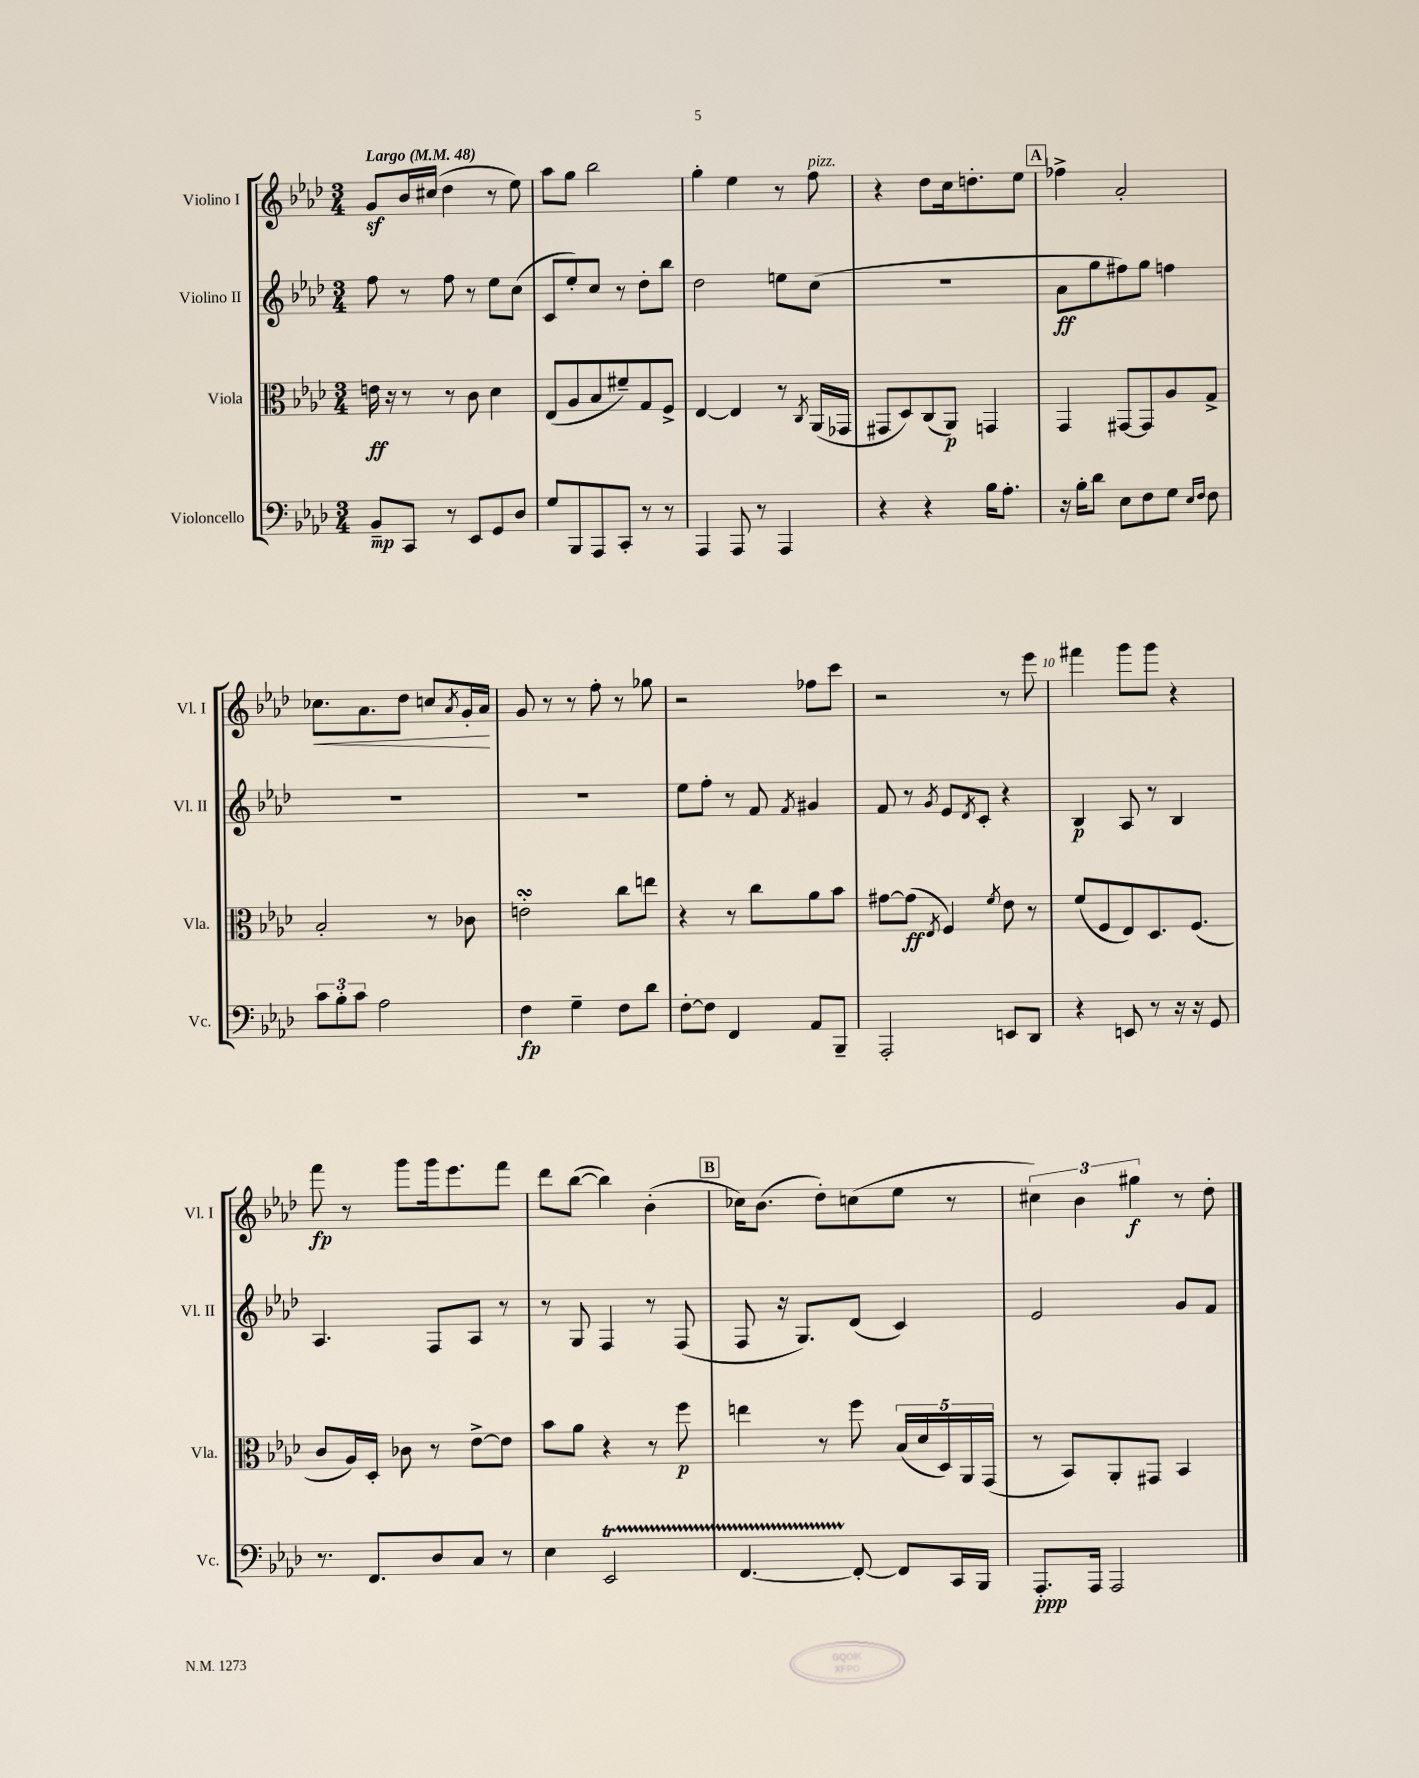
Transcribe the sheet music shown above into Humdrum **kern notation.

**kern	**dynam	**kern	**dynam	**kern	**dynam	**kern	**dynam
*part4	*part4	*part3	*part3	*part2	*part2	*part1	*part1
*staff4	*staff4	*staff3	*staff3	*staff2	*staff2	*staff1	*staff1
*I"Violoncello	*	*I"Viola	*	*I"Violino II	*	*I"Violino I	*
*I'Vc.	*	*I'Vla.	*	*I'Vl. II	*	*I'Vl. I	*
*clefF4	*	*clefC3	*	*clefG2	*	*clefG2	*
*k[b-e-a-d-]	*	*k[b-e-a-d-]	*	*k[b-e-a-d-]	*	*k[b-e-a-d-]	*
*M3/4	*	*M3/4	*	*M3/4	*	*M3/4	*
*MM48	*	*MM48	*	*MM48	*	*MM48	*
=1	=1	=1	=1	=1	=1	=1	=1
!	!	!	!	!	!	!LO:TX:a:B:t=Largo	!
8BB-~/L	mp	16en\	ff	8ff\	.	8gz/L	.
.	.	16r	.	.	.	.	.
8CC/J	.	8r	.	8r	.	16b-/L	.
.	.	.	.	.	.	(16cc#X/JJ	.
8r	.	8r	.	8ff\	.	4dd-\	.
8EE-/L	.	8c\	.	8r	.	.	.
8GG/	.	4d-\	.	8ee-\L	.	8r	.
8D-/J	.	.	.	(8cc\J	.	8ee-\)	.
=2	=2	=2	=2	=2	=2	=2	=2
8G/L	.	(8E-/L	.	8c/L	.	8aa-\L	.
8BBB-/	.	8A-/	.	8ee-'/)	.	8gg\J	.
8AAA-/	.	8B-/	.	8cc/J	.	2bb-\	.
8CC'/J	.	8f#X~/)	.	8r	.	.	.
8r	.	8G/	.	8dd-'\L	.	.	.
8r	.	8F^/J	.	8bb-\J	.	.	.
=3	=3	=3	=3	=3	=3	=3	=3
4AAA-/	.	[4E-/	.	2dd-\	.	4gg'\	.
8AAA-/	.	4E-/]	.	.	.	4ee-\	.
8r	.	.	.	.	.	.	.
4AAA-/	.	8r	.	8een\L	.	8r	.
.	.	8qC/	.	.	.	.	.
!	!	!	!	!	!	!LO:TX:a:i:t=pizz.	!
.	.	(16AA-/LL	.	(8cc\J	.	8ff\	.
.	.	16GG-X/JJ	.	.	.	.	.
=4	=4	=4	=4	=4	=4	=4	=4
4r	.	8GG#X/L	.	2.r	.	4r	.
.	.	8D-/)	.	.	.	.	.
4r	.	(8C/	.	.	.	8dd-\L	.
.	.	8AA-/J)	p	.	.	16cc\k	.
.	.	.	.	.	.	8.ddn'\	.
16B-\KL	.	4GGn/	.	.	.	.	.
8.A-'\J	.	.	.	.	.	.	.
.	.	.	.	.	.	8ee-\J	.
!!LO:REH:place=s1:t=A
=5	=5	=5	=5	=5	=5	=5	=5
16r	.	4GG/	.	8a-\L	ff	4ff-X^\	.
16B-'\KL	.	.	.	.	.	.	.
8d-\J	.	.	.	8gg\	.	.	.
8E-\L	.	[8GG#X/L	.	8ff#X\)	.	2a-'/	.
8F\	.	8GG#/]	.	8gg\J	.	.	.
8G\J	.	8A-/	.	4ffn\	.	.	.
16qqE-/LL	.	.	.	.	.	.	.
16qqF/JJ	.	.	.	.	.	.	.
8F\	.	8G^/J	.	.	.	.	.
!!LO:LB:g=z
=6	=6	=6	=6	=6	=6	=6	=6
!	!	!	!	!	!	!	!LO:HP:b
12c\L	.	2B-'/	.	2.r	.	8.cc-X\L	<
12B-'\	.	.	.	.	.	.	.
12c\J	.	.	.	.	.	.	.
.	.	.	.	.	.	8.a-\	.
2A-\	.	.	.	.	.	.	.
.	.	.	.	.	.	8dd-\J	.
.	.	8r	.	.	.	8ccn/L	.
.	.	.	.	.	.	8qa-/	.
.	.	8c-X\	.	.	.	16g'/L	.
.	.	.	.	.	.	16a-/JJ	.
.	.	.	.	.	.	.	[
=7	=7	=7	=7	=7	=7	=7	=7
4F\	fp	2ensSsS'\	.	2.r	.	8g/	.
.	.	.	.	.	.	8r	.
4G~\	.	.	.	.	.	8r	.
.	.	.	.	.	.	8ff'\	.
8F\L	.	8cc\L	.	.	.	8r	.
8d-\J	.	8een\J	.	.	.	8gg-X\	.
=8	=8	=8	=8	=8	=8	=8	=8
[8F'\L	.	4r	.	8ee-\L	.	2r	.
8F\J]	.	.	.	8ff'\J	.	.	.
4FF/	.	8r	.	8r	.	.	.
.	.	8cc\L	.	8f/	.	.	.
.	.	.	.	8qf/	.	.	.
8AA-/L	.	8a-\	.	4g#X/	.	8ff-X\L	.
8BBB-~/J	.	8b-\J	.	.	.	8ccc\J	.
=9	=9	=9	=9	=9	=9	=9	=9
2AAA-'/	.	[8g#X\L	.	8f/	.	2r	.
.	.	(8g#\J]	ff	8r	.	.	.
.	.	8qE-/	.	8qg/	.	.	.
.	.	4F/)	.	8e-/L	.	.	.
.	.	.	.	8qd-/	.	.	.
.	.	.	.	8c'/J	.	.	.
.	.	8qf/	.	.	.	.	.
8EEn/L	.	8e-\	.	4r	.	8r	.
8DD-/J	.	8r	.	.	.	8eee-\	.
=10	=10	=10	=10	=10	=10	=10	=10
4r	.	(8f/L	.	4B-/	p	4fff#X\	.
.	.	8F/	.	.	.	.	.
8EEn/	.	8E-/)	.	8A-/	.	8ggg\L	.
8r	.	8.D-/	.	8r	.	8ggg\J	.
16r	.	.	.	4B-/	.	4r	.
16r	.	(8.F/J	.	.	.	.	.
8GG/	.	.	.	.	.	.	.
!!LO:LB:g=z
=11	=11	=11	=11	=11	=11	=11	=11
8.r	.	8c/L	.	4.A-/	.	8fff\	fp
.	.	16A-/L)	.	.	.	8r	.
8.FF/L	.	16D-'/JJ	.	.	.	.	.
.	.	8c-X\	.	.	.	8ggg\L	.
8D-/	.	8r	.	8F/L	.	16ggg\k	.
.	.	.	.	.	.	8.eee-\	.
8C/J	.	[8e-^\L	.	8A-/J	.	.	.
8r	.	8e-\J]	.	8r	.	8fff\J	.
=12	=12	=12	=12	=12	=12	=12	=12
4E-\	.	8b-\L	.	8r	.	8ddd-\L	.
.	.	8a-\J	.	8G/	.	([8bb-\J	.
2EE-T/	.	4r	.	4F/	.	4bb-\])	.
.	.	8r	.	8r	.	(4b-'\	.
.	.	8ff\	p	(8F/	.	.	.
!!LO:REH:place=s1:t=B
=13	=13	=13	=13	=13	=13	=13	=13
[4.FFTTT/	.	4een\	.	8F/	.	16cc-X\KL)	.
.	.	.	.	.	.	(8.b-\J	.
.	.	.	.	16r	.	.	.
.	.	.	.	8.G/L)	.	.	.
.	.	8r	.	.	.	8dd-'\L)	.
8FF'/_	.	8ff\	.	(8d-/J	.	(8ccn\	.
8FF/L]	.	(20B-/LL	.	4c/)	.	8ee-\J	.
.	.	20d-/	.	.	.	.	.
.	.	20D-/)	.	.	.	.	.
16CC/L	.	.	.	.	.	8r	.
.	.	20AA-/	.	.	.	.	.
16BBB-/JJ	.	.	.	.	.	.	.
.	.	(20GG/JJ	.	.	.	.	.
=14	=14	=14	=14	=14	=14	=14	=14
8.AAA-'/L	ppp	8r	.	2e-/	.	6cc#X\)	.
.	.	8BB-/L)	.	.	.	.	.
.	.	.	.	.	.	6b-\	.
16AAA-/Jk	.	.	.	.	.	.	.
2AAA-/	.	8AA-'/	.	.	.	.	.
.	.	.	.	.	.	6gg#X\	f
.	.	8GG#X/J	.	.	.	.	.
.	.	4BB-/	.	8g/L	.	8r	.
.	.	.	.	8f/J	.	8dd-'\	.
==	==	==	==	==	==	==	==
*-	*-	*-	*-	*-	*-	*-	*-
